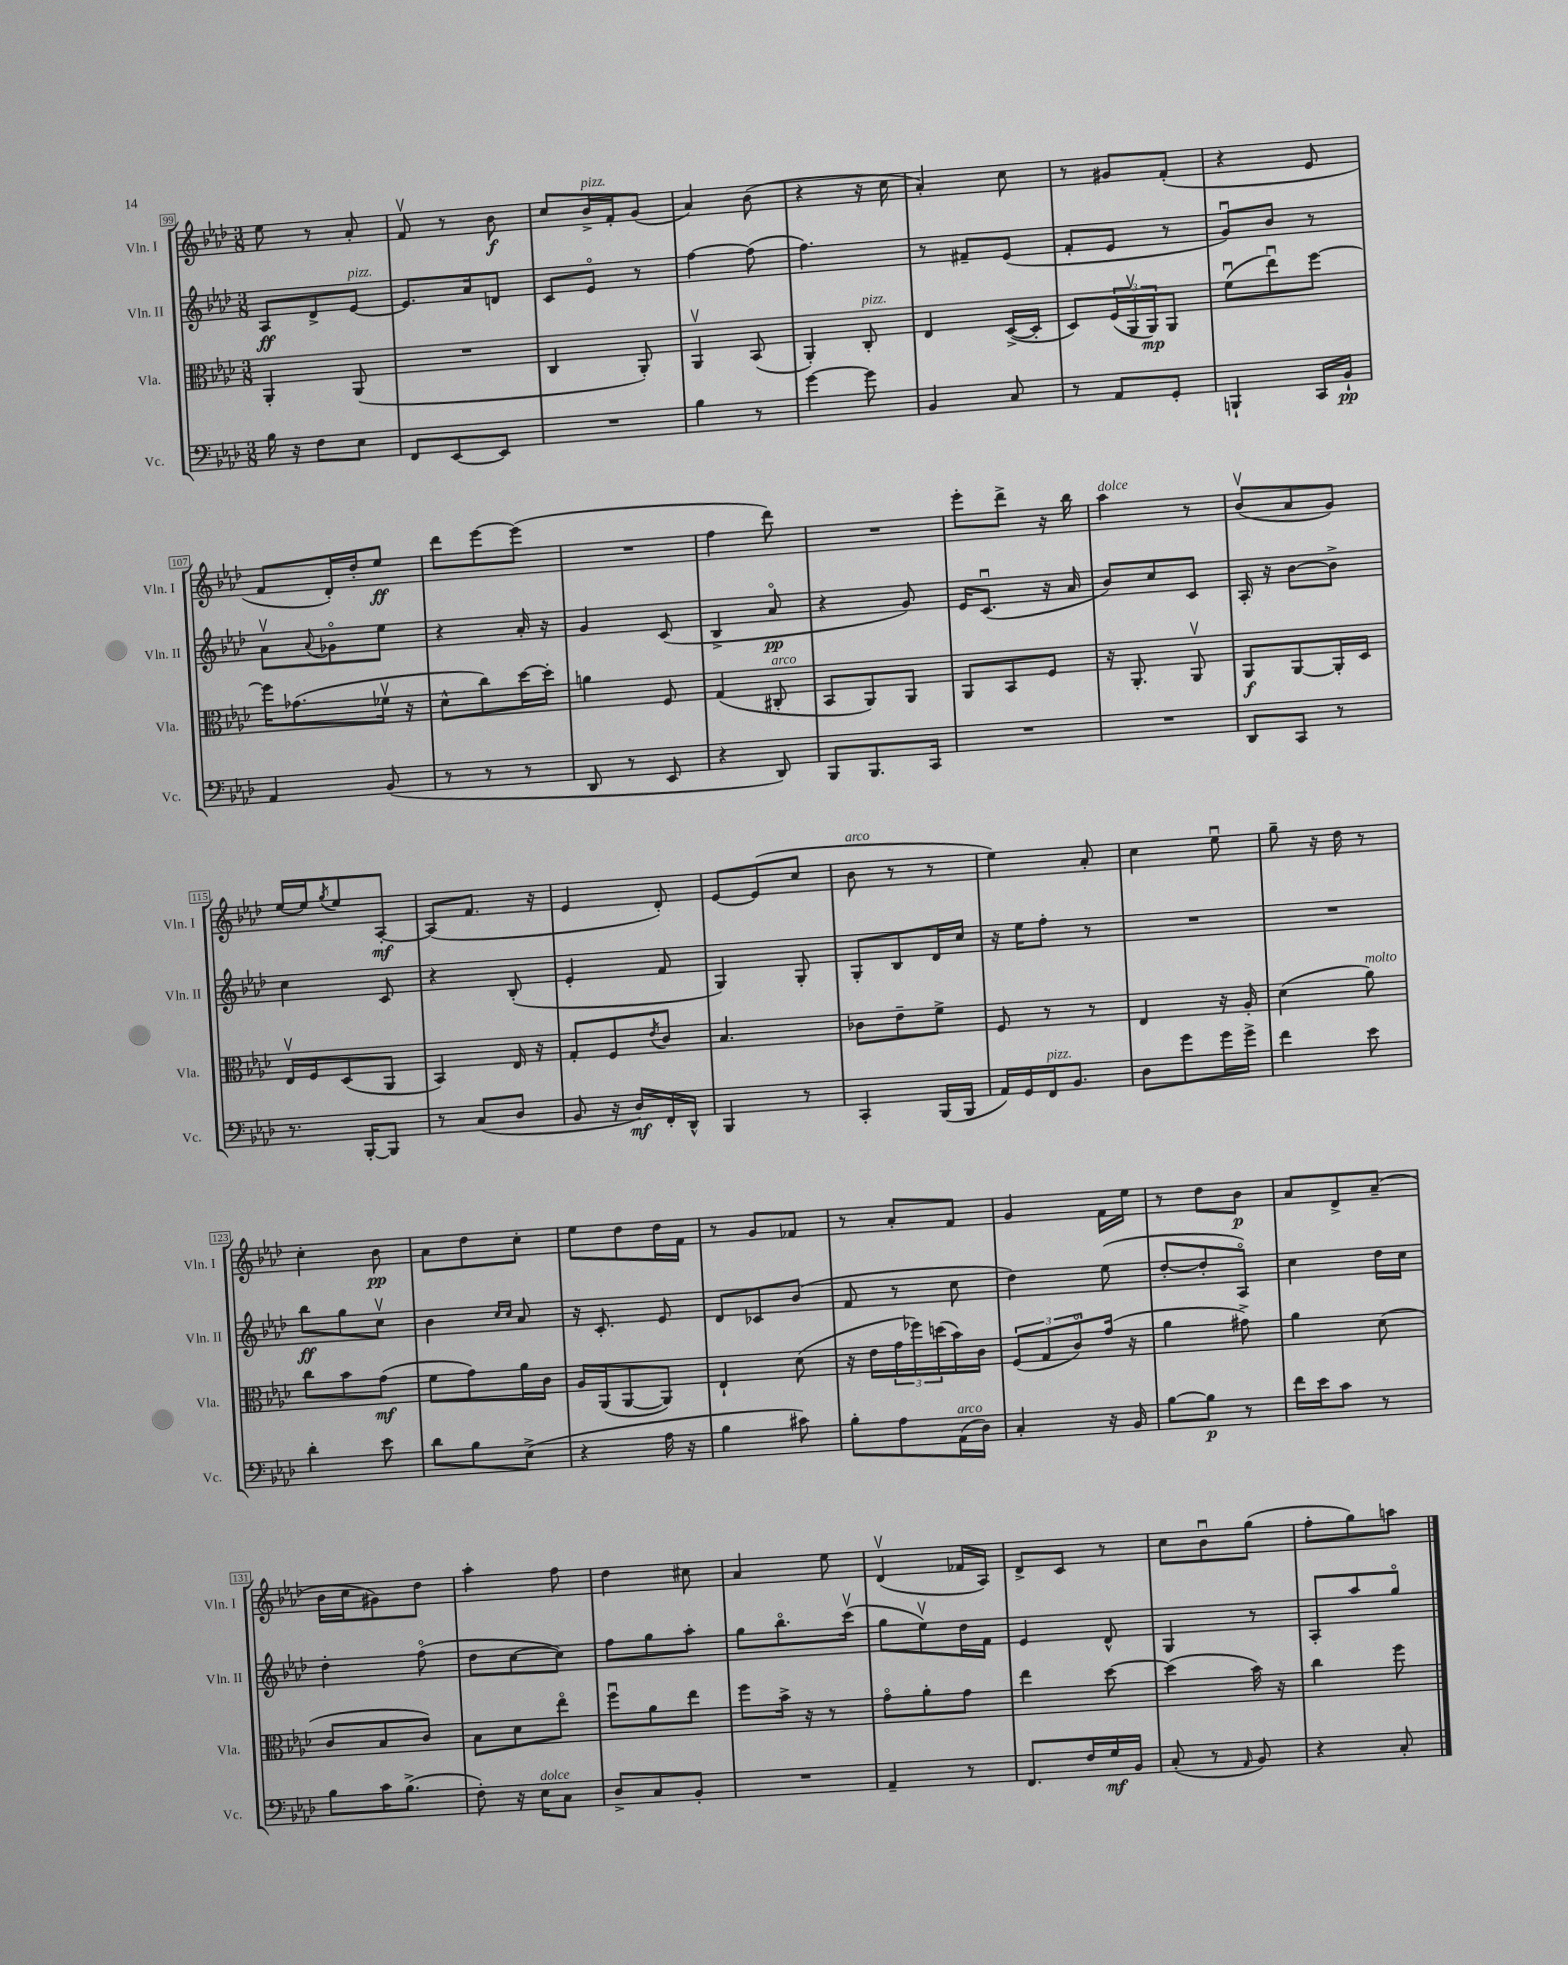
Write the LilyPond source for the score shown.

<<
\new StaffGroup <<
\new Staff = "s0" \with { instrumentName = "Vln. I" shortInstrumentName = "Vln. I" } {
    \clef treble \key aes \major \numericTimeSignature \time 3/8
    ees''8 r8 aes'8-. |
    f'8\upbow r8 bes'8\f |
    c''8 bes'16->^\markup { \italic "pizz." } f'16-. g'8( |
    aes'4) bes'8( |
    r4 r16 c''16 |
    aes'4-.) c''8 |
    r8 gis'8 f'8-.( |
    r4 ees'8 |
    f'8 des'16-.) des''16-. ees''8\ff |
    des'''8 ees'''8~ ees'''8( |
    R4. |
    f''4 des'''8) |
    R4. |
    ees'''8-. des'''8-> r16 bes''16 |
    aes''4^\markup { \italic "dolce" } r8 |
    bes'8\upbow( aes'8 g'8) |
    ees''16~ ees''16 \acciaccatura { g''8 } ees''8 aes8~-.\mf |
    aes8( f'8. r16 |
    ees'4 des'8-.) |
    ees'8~ ees'8( c''8 |
    bes'8^\markup { \italic "arco" } r8 r8 |
    ees''4) aes'8-. |
    c''4 ees''8\downbow |
    g''8-- r16 des''16 r8 |
    c''4-. bes'8\pp |
    aes'8 des''8 c''8-. |
    ees''8 des''8 des''16 f'16 |
    r8 g'8 fes'8 |
    r8 aes'8-. f'8 |
    g'4 f'16 ees''16 |
    r8 des''8 bes'8\p |
    aes'8 des'8-> aes'8--( |
    bes'16 c''16 gis'8) des''8 |
    aes''4-. f''8 |
    des''4 cis''8 |
    aes'4 ees''8 |
    des'4\upbow( fes'16 aes16) |
    des'8-> c'8 r8 |
    c''8 bes'8\downbow g''8( |
    f''8-. g''8) a''8 \bar "|." |
}
\new Staff = "s1" \with { instrumentName = "Vln. II" shortInstrumentName = "Vln. II" } {
    \clef treble \key aes \major \numericTimeSignature \time 3/8
    aes8\ff des'8-> ees'8~^\markup { \italic "pizz." } |
    ees'8. aes'16 d'8 |
    c'8 ees'8\flageolet r8 |
    f''4~ f''8( |
    f''4.) |
    r8 fis'8-- ees'8( |
    f'8-. ees'8 r8 |
    g'8\downbow) bes'8 r8 |
    aes'8\upbow \appoggiatura { aes'8 } ges'8\flageolet ees''8 |
    r4 aes'16-. r16 |
    g'4 c'8( |
    bes4-> aes'8\flageolet\pp |
    r4 g'8) |
    ees'16 c'8.\downbow( r16 aes'16 |
    bes'8) c''8 c'8 |
    aes16-. r16 bes'8~ bes'8-> |
    c''4 c'8 |
    r4 bes8-.( |
    ees'4-. f'8 |
    g4) g8-. |
    g8-. bes8 des'16 c''16 |
    r16 ees''16 f''8-. r8 |
    R4. |
    R4. |
    bes''8\ff g''8 c''8\upbow |
    bes'4 \grace { c''16 c''16 } aes'8 |
    r16 c'8.-. ees'8 |
    des'8 ces'8 bes'8( |
    f'8 r8 c''8 |
    des''4) ees''8( |
    des''8~-. des''8-. aes8\flageolet) |
    c''4 des''16 c''16 |
    des''4-. f''8\flageolet( |
    des''8 c''8~ c''8) |
    f''8 g''8 aes''8-. |
    g''8 bes''8.\flageolet c'''16\upbow( |
    g''8 ees''8\upbow) des''16 f'16 |
    ees'4 des'8-^ |
    g4 r8 |
    aes8-. aes''8 g''8\flageolet \bar "|." |
}
\new Staff = "s2" \with { instrumentName = "Vla." shortInstrumentName = "Vla." } {
    \clef alto \key aes \major \numericTimeSignature \time 3/8
    aes,4-. aes,8( |
    R4. |
    c4 aes,8-.) |
    aes,4\upbow bes,8( |
    aes,4-.) c8-.^\markup { \italic "pizz." } |
    ees4 des16~->( des16-. |
    des8) \tuplet 3/2 { f16( aes,16\upbow aes,16\mp) } aes,8 |
    f'8\downbow( ees''8\downbow) f''8~ |
    f''16 ges'8.( fes'16\upbow r16 |
    des'8-^ c''8) des''16~ des''16-. |
    a'4 f8 |
    g4( cis8-.^\markup { \italic "arco" } |
    bes,8 aes,8) aes,8 |
    aes,8 bes,8 f8 |
    r16 aes,8.-. aes,8\upbow |
    aes,8\f aes,8~ aes,16-. des16 |
    ees16\upbow f16 des8( aes,8 |
    bes,4) ees16 r16 |
    g8-. f8 \acciaccatura { ees'8 } c'8 |
    bes4. |
    ces'8 ees'8-- f'8-> |
    f8 r8 r8 |
    ees4 r16 aes16-. |
    des'4( aes'8^\markup { \italic "molto" }) |
    c''8 bes'8 g'8\mf( |
    f'8 g'8) aes'16 c'16 |
    aes16 aes,16( aes,8~ aes,8) |
    ees4-! des'8( |
    r16 ees'16 \tuplet 3/2 { g'16 fes''16) d''16( } bes'16) c'16 |
    \tuplet 3/2 { f8( g8 c'8\flageolet) } g'16( r16 |
    aes'4 gis'8->) |
    aes'4 des'8( |
    c'8 bes8 c'8) |
    bes8 des'8 ees''8\flageolet |
    f''8\downbow aes'8 ees''8 |
    f''8 bes'16-> r16 r8 |
    g'8\flageolet aes'8-. g'8 |
    ees''4 des''8~ |
    des''4( bes'16) r16 |
    c''4 f''8 \bar "|." |
}
\new Staff = "s3" \with { instrumentName = "Vc." shortInstrumentName = "Vc." } {
    \clef bass \key aes \major \numericTimeSignature \time 3/8
    bes16 r16 f8 ees8 |
    f,8 ees,8~ ees,8 |
    R4. |
    bes4 r8 |
    g'4~ g'8 |
    bes,4 c8 |
    r8 aes,8 g,8-. |
    b,,4-! c,16 bes,16-!\pp |
    aes,4 bes,8( |
    r8 r8 r8 |
    des,8 r8 ees,8 |
    r4 des,8) |
    bes,,8 bes,,8. c,16 |
    R4. |
    R4. |
    des,8 c,8 r8 |
    r8. bes,,16~-. bes,,8 |
    r8 c8( des8 |
    bes,8 r16 des16\mf) f,16-. des,16-^ |
    bes,,4 r8 |
    c,4-. bes,,16( bes,,16 |
    aes,16) g,16 f,16^\markup { \italic "pizz." } bes,8. |
    des8 g'8 g'16 g'16-> |
    f'4 ees'8 |
    des'4-. ees'8 |
    des'8 bes8 ees8->( |
    r4 aes16 r16 |
    bes4 cis'8) |
    bes8-. aes8 aes,16^\markup { \italic "arco" }( des16) |
    c4-. r16 bes,16 |
    bes8~ bes8\p r8 |
    f'16 ees'16 c'8 r8 |
    bes8 c'16 bes8.->( |
    f8-.) r16 ees16^\markup { \italic "dolce" } c8 |
    des8-> c8 bes,8-. |
    R4. |
    aes,4-- r8 |
    f,8. f16 g16\mf bes,16 |
    c8-.( r8 \grace { aes,16 } bes,8) |
    r4 c8-. \bar "|." |
}
>>
>>
\layout { \context { \Score currentBarNumber = #99 \override BarNumber.stencil = #(make-stencil-boxer 0.1 0.3 ly:text-interface::print) } }
